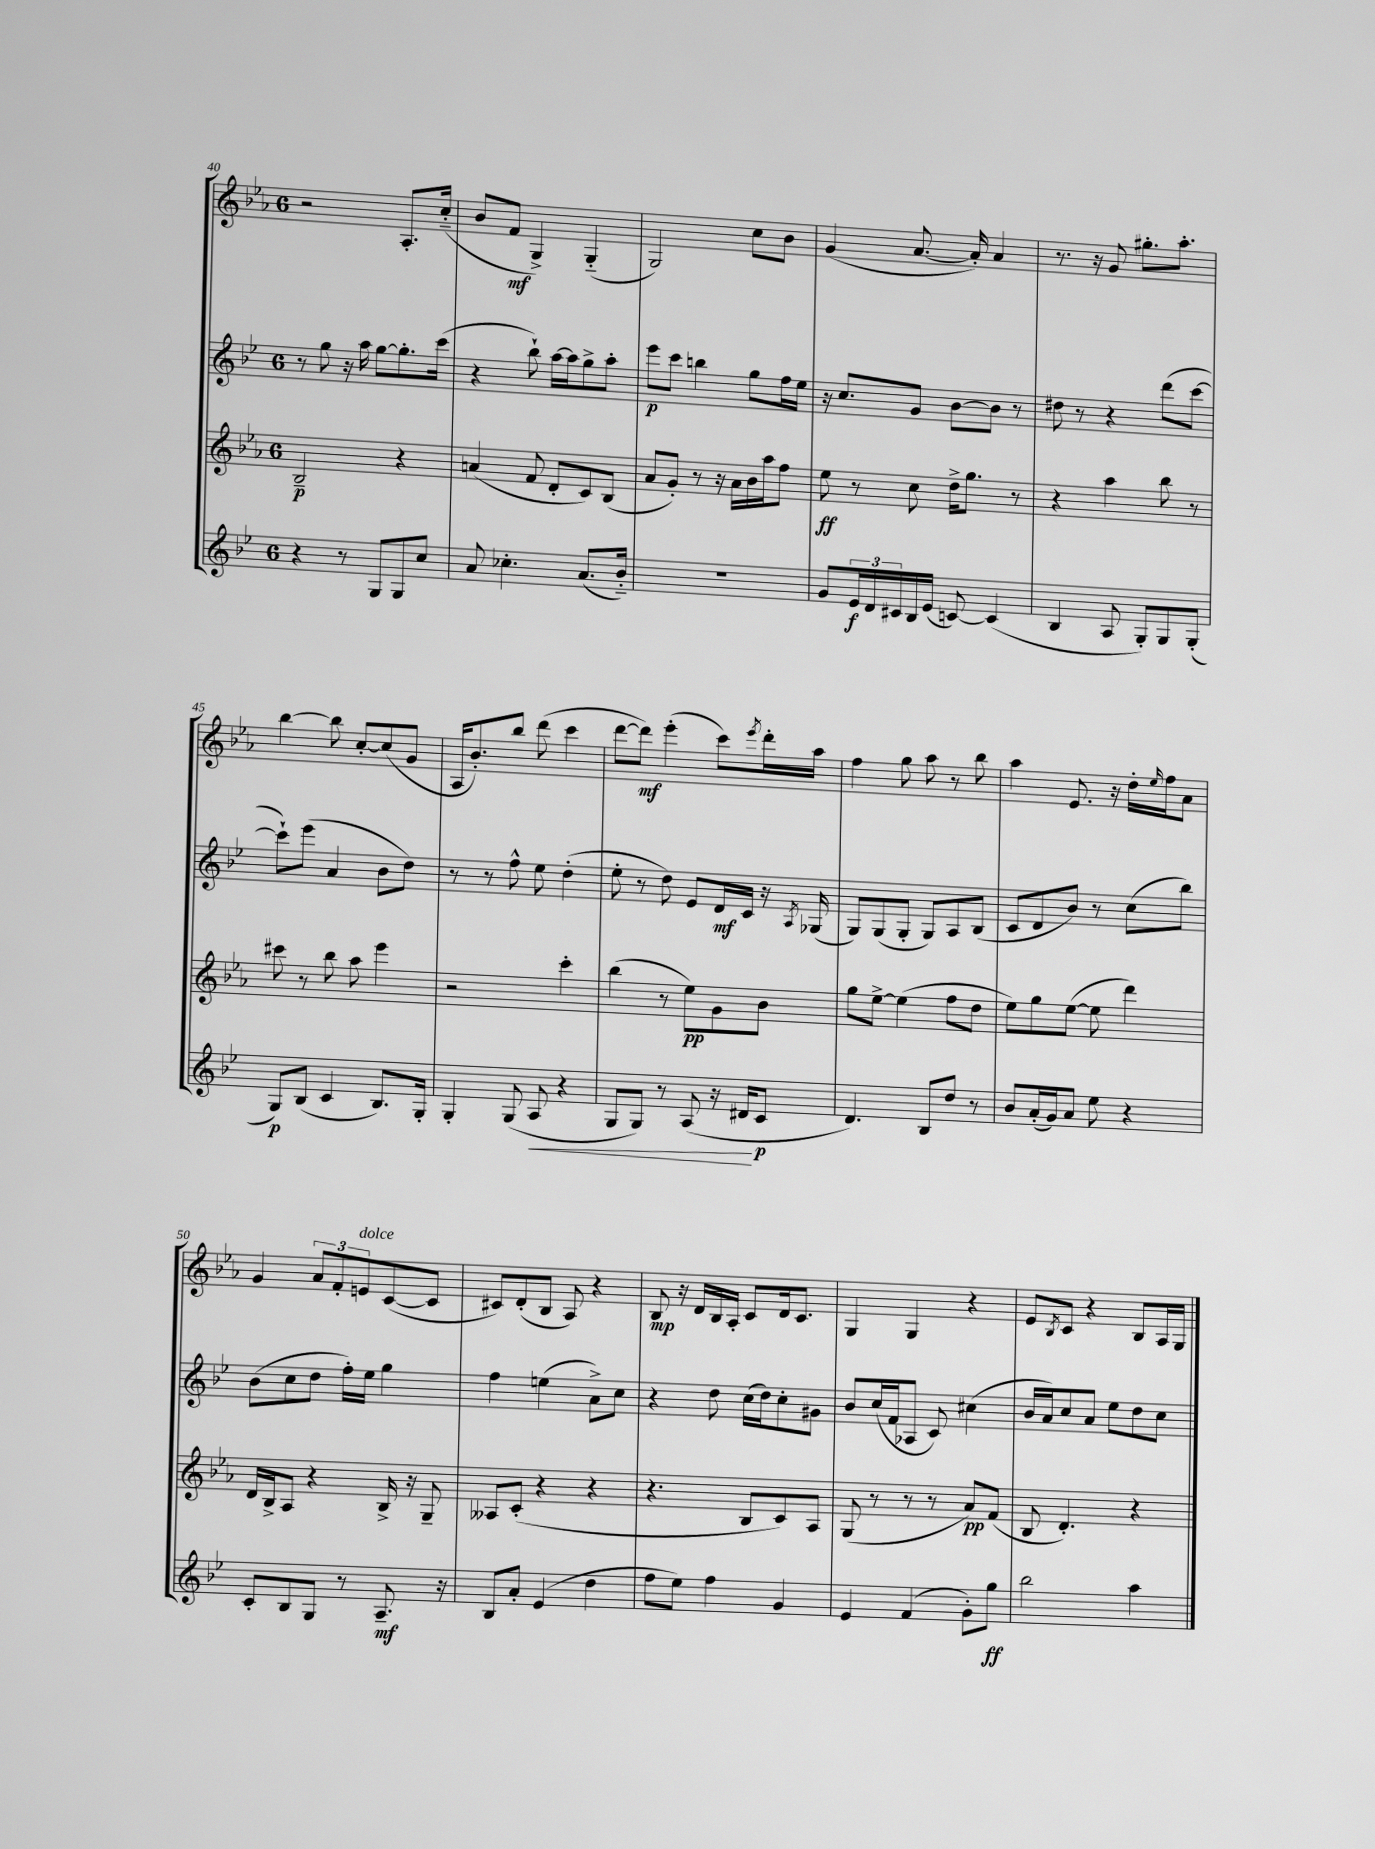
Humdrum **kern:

**kern	**kern	**kern	**kern
*staff4	*staff3	*staff2	*staff1
*clefG2	*clefG2	*clefG2	*clefG2
*k[b-e-]	*k[b-e-a-]	*k[b-e-]	*k[b-e-a-]
*M6/8	*M6/8	*M6/8	*M6/8
4r	2B-~/	8r	2r
.	.	8gg\	.
8r	.	16r	.
.	.	16aa\	.
8G/L	.	[8gg\L	.
8G/	4r	8.gg'\]	8.A-'/L
8cc/J	.	.	.
.	.	(16ccc\Jk	(16cc'~/Jk
=	=	=	=
8a/	(4a/	4r	8b-/L
4.cc-'\	.	.	8f/J
.	8f/	8bb-`\)	4G^/)
.	8d'/L	[16aa\LL	.
.	.	16aa\]J	.
(8.a/L	8c/)	8gg^\	(4G'~/
.	(8B-/J	8aa'\J	.
16b-'~/Jk)	.	.	.
=	=	=	=
2.r	8a-/L	8eee-\L	2G/)
.	8g'/J)	8ccc\J	.
.	8r	4bb\	.
.	16r	.	.
.	16a-\LL	.	.
.	16b-\	8gg\L	8cc\L
.	16aa-\J	.	.
.	8ff\J	16ff\L	8b-\J
.	.	16ee-\JJ	.
=	=	=	=
8g/L	8ee-\	16r	(4g/
.	.	8.cc/L	.
24e-/L	8r	.	.
24d/	.	.	.
24c#/	.	.	.
16B-/	8cc\	8g/J	[8.a-/
(16e-/JJ	.	.	.
[8c/)	16dd^\LK	[8b-\L	.
.	8.gg\J	.	16a-'/])
(4c/]	.	8b-\]J	4a-/
.	8r	8r	.
=	=	=	=
4B-/	4r	8dd#\	8.r
.	.	8r	.
.	.	.	16r
8A/	4aa-\	4r	8g/
8G'/L)	.	.	8.gg#'\L
8G/	8bb-\	(8ddd\L	.
.	.	.	8.aa-'\J
(8G'/J	8r	[8ccc\J	.
=	=	=	=
8G/L)	8ccc#\	8ccc`\]L)	[4bb-\
(8B-/J	8r	(8eee-\J	.
4c/	8bb-\	4a/	8bb-\]
.	8aa-\	.	[8cc'/L
8.B-/L)	4eee-\	8b-\L	(8cc/]
.	.	8dd\J)	8g/J
16G'/Jk	.	.	.
=	=	=	=
4G'/	2r	8r	16A-/LK
.	.	.	8.b-'/)
.	.	8r	.
(8G/	.	8ff^^\	8bb-/J
8A/	.	8ee-\	(8ddd\
4r	4ccc'\	(4dd'\	4ccc\
=	=	=	=
8G/L	(4bb-\	8ee-'\	[8ddd\L
8G/J)	.	8r	8ddd\]J)
8r	8r	8dd\)	(4eee-'\
(8A/	8ee-\L)	8e-/L	.
16r	8g\	16d/L	8ccc\L)
16d#/LK	.	16c/JJ	.
.	.	.	8qeee-/
8c/J	8b-\J	16r	16ddd'\L
.	.	8qA/	.
.	.	(16G-/	16aa-\JJ
=	=	=	=
4.d/)	8gg\L	8G/L)	4ff\
.	[8ee-^\J	(8G/	.
.	(4ee-\]	8G'/J	8gg\
8B-/L	.	8G/L)	8aa-\
8dd/J	8ff\L	8A/	8r
8r	8dd\J	(8B-/J	8bb-\
=	=	=	=
8b-/L	8ee-\L)	8c/L	4aa-\
(16a'/L	8gg\	8d/	.
16g/J)	.	.	.
8a/J	([8ee-\J	8b-/J)	8.e-/
8ee-\	8ee-\]	8r	.
.	.	.	16r
4r	4ddd\)	(8cc\L	16dd'\LL
.	.	.	16qqee-/
.	.	.	16ff\J
.	.	8bb-\J)	8a-\J
=	=	=	=
8c'/L	16d/LL	(8b-\L	4g/
.	16B-^/J	.	.
8B-/	8A-/J	8cc\	.
8G/J	4r	8dd\J	12a-/L
.	.	.	12f'/
8r	.	16ff'\LL)	.
.	.	.	12e/
.	.	16ee-\JJ	.
8.A~/	16B-^/	4gg\	([8c/
.	16r	.	.
.	8G~/	.	8c/]J
16r	.	.	.
=	=	=	=
8B-/L	8A--/L	4ff\	8c#/L)
8a'/J	(8c'/J	.	(8d'/
(4e-/	4r	(4ee\	8B-/J
.	.	.	8A-/)
4dd\	4r	8a^\L)	4r
.	.	8cc\J	.
=	=	=	=
8ff\L	4.r	4r	8B-/
8ee-\J)	.	.	16r
.	.	.	16d/LL
4ff\	.	8dd\	16B-/
.	.	.	16A-'/JJ
.	8B-/L	(16cc\LL	8c/L
.	.	16dd\J)	.
4g/	8c/)	8cc'\	16d/k
.	.	.	8.c/J
.	8A-/J	8g#\J	.
=	=	=	=
4e-/	(8G/	8b-/L	4G/
.	8r	(16cc/L	.
.	.	16f/J	.
(4f/	8r	8A-/J	4G/
.	8r	8c/)	.
8g'\L)	8a-/L)	(4cc#\	4r
8gg\J	(8f/J	.	.
=	=	=	=
2bb-\	8B-/	16b-/LL	8e-/L
.	.	16a/J)	.
.	.	.	8qB-/
.	4.d'/)	8cc/	8c/J
.	.	8a/J	4r
.	.	8ee-\L	.
4aa\	4r	8dd\	8B-/L
.	.	8cc\J	16A-/L
.	.	.	16G/JJ
==	==	==	==
*-	*-	*-	*-
